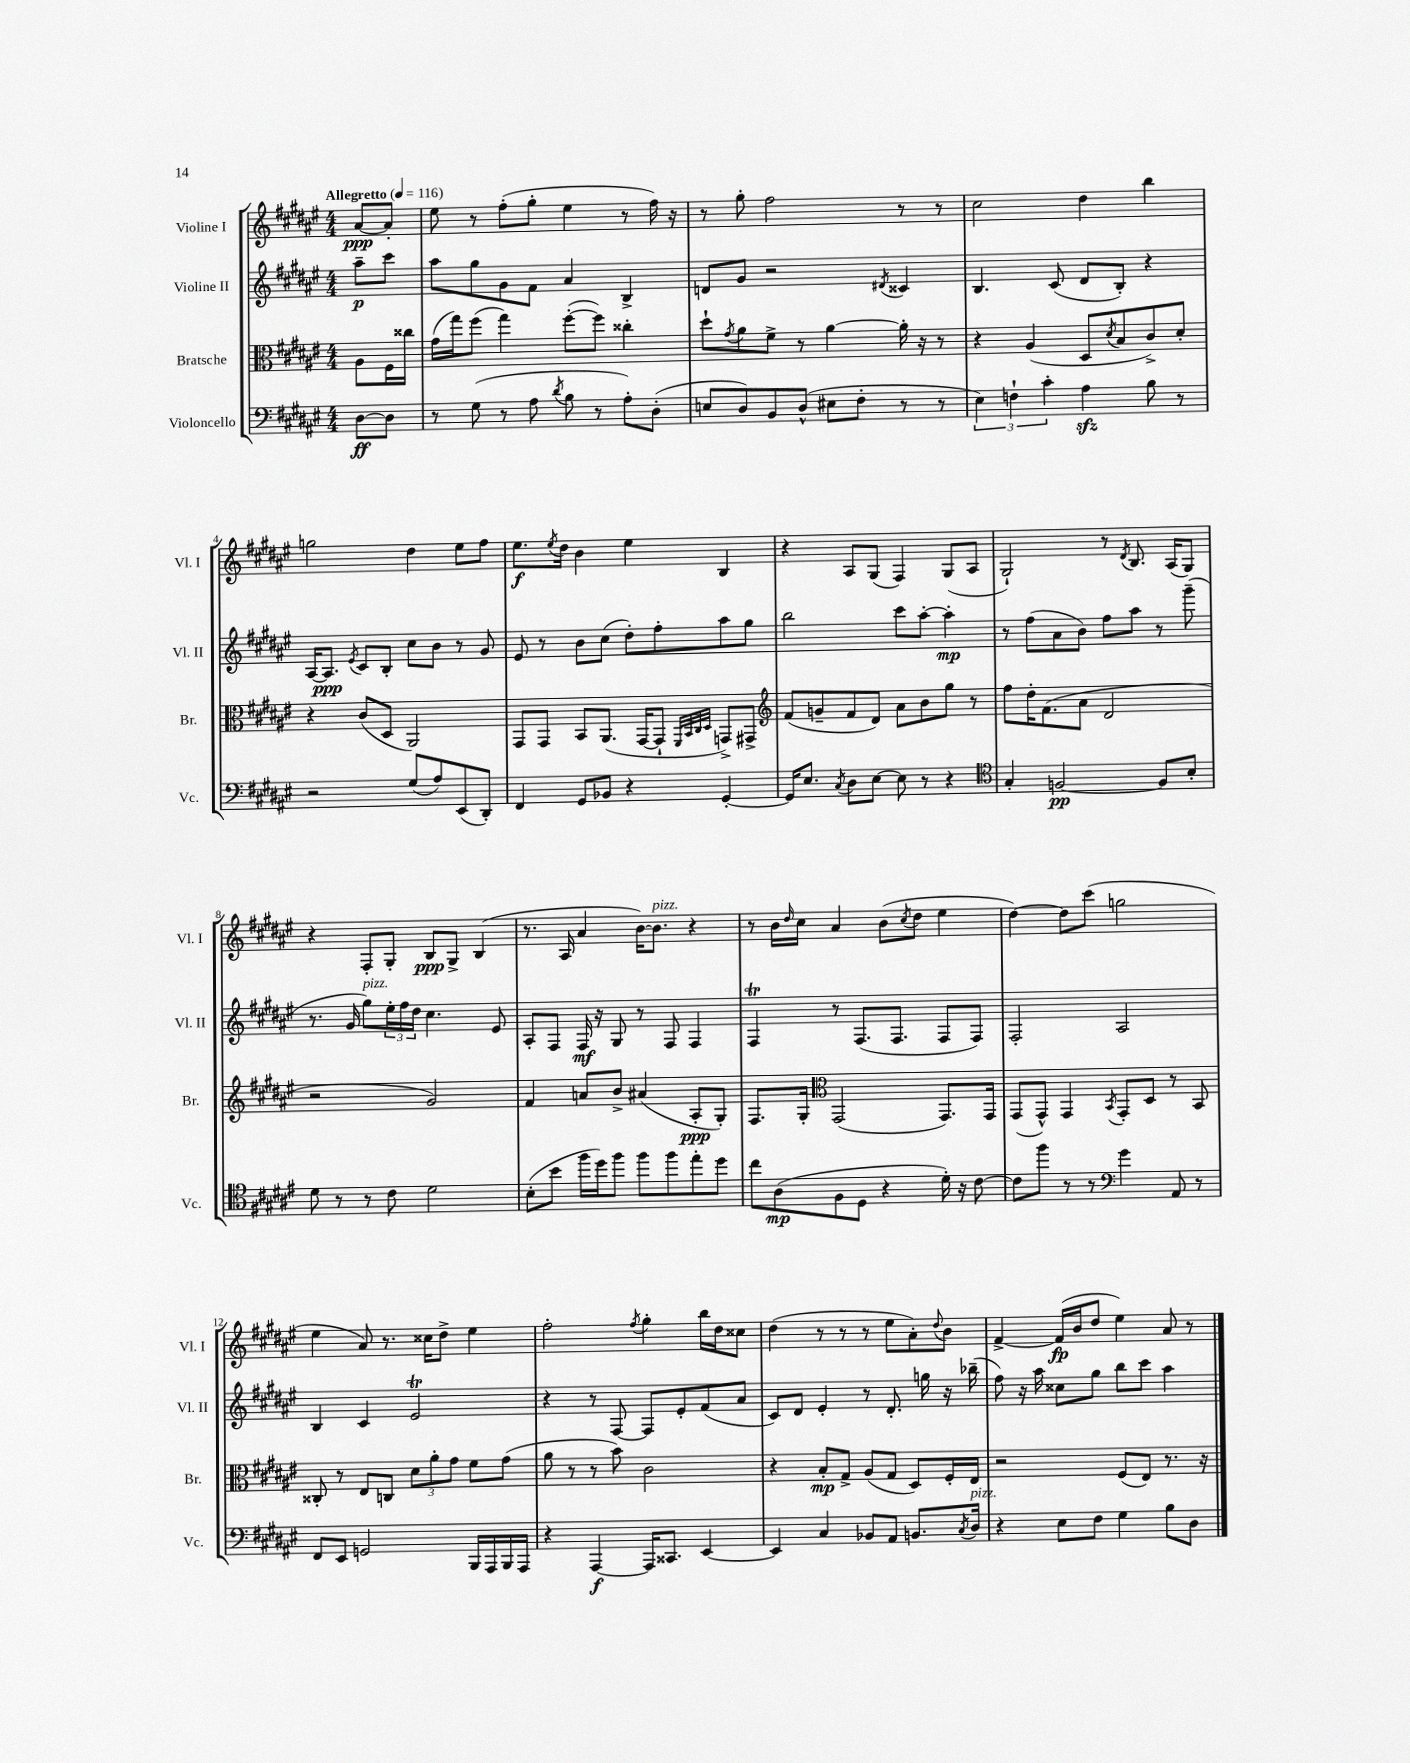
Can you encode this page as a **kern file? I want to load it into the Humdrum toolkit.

**kern	**dynam	**kern	**dynam	**kern	**dynam	**kern	**dynam
*part4	*part4	*part3	*part3	*part2	*part2	*part1	*part1
*staff4	*staff4	*staff3	*staff3	*staff2	*staff2	*staff1	*staff1
*I"Violoncello	*	*I"Bratsche	*	*I"Violine II	*	*I"Violine I	*
*I'Vc.	*	*I'Br.	*	*I'Vl. II	*	*I'Vl. I	*
*clefF4	*	*clefC3	*	*clefG2	*	*clefG2	*
*k[f#c#g#d#a#e#]	*	*k[f#c#g#d#a#e#]	*	*k[f#c#g#d#a#e#]	*	*k[f#c#g#d#a#e#]	*
*M4/4	*	*M4/4	*	*M4/4	*	*M4/4	*
*MM116	*	*MM116	*	*MM116	*	*MM116	*
=	=	=	=	=	=	=	=
!	!	!	!	!	!	!LO:TX:a:B:t=Allegretto	!
[8D#\L	ff	8A#\L	.	8aa#~\L	p	[8a#/L	ppp
8D#\J]	.	16F#\L	.	8ccc#\J	.	8a#'/J]	.
.	.	16cc##X\JJ	.	.	.	.	.
=1	=1	=1	=1	=1	=1	=1	=1
8r	.	(16g#\LL	.	8aa#\L	.	8ee#\	.
.	.	16gg#\J)	.	.	.	.	.
(8G#\	.	(8ff#\J	.	8gg#\	.	8r	.
8r	.	4gg#\)	.	8g#\	.	(8ff#'\L	.
8A#\	.	.	.	8f#\J	.	8gg#'\J	.
8qd#/	.	.	.	.	.	.	.
8B\	.	([8ff#'\L	.	4a#/	.	4ee#\	.
8r	.	8ff#\J])	.	.	.	.	.
8A#'\L)	.	4cc##X'\	.	4B^/	.	8r	.
(8D#'\J	.	.	.	.	.	16ff#\)	.
.	.	.	.	.	.	16r	.
=2	=2	=2	=2	=2	=2	=2	=2
8En/L	.	8dd#`\L	.	8dn/L	.	8r	.
.	.	8qg#/	.	.	.	.	.
8D#/)	.	8a#\	.	8g#/J	.	8gg#'\	.
8BB/	.	8f#^\J	.	2r	.	2ff#\	.
(8D#^^/J	.	8r	.	.	.	.	.
8E#X\L	.	[4a#\	.	.	.	.	.
8F#'\J	.	.	.	.	.	.	.
.	.	.	.	8qd#X/	.	.	.
8r	.	16a#'\]	.	4c##X/	.	8r	.
.	.	16r	.	.	.	.	.
8r	.	8r	.	.	.	8r	.
=3	=3	=3	=3	=3	=3	=3	=3
6E#\)	.	4r	.	4.B/	.	2cc#\	.
6Fn`\	.	.	.	.	.	.	.
.	.	(4A#/	.	.	.	.	.
6c#'\	.	.	.	.	.	.	.
.	.	.	.	(8c#/	.	.	.
4A#zz\	.	8D#/L	.	8d#/L	.	4dd#\	.
.	.	8qd#/	.	.	.	.	.
.	.	8B/	.	8B'/J)	.	.	.
8B\	.	8c#^/)	.	4r	.	4bb\	.
8r	.	8d#'/J	.	.	.	.	.
!!LO:LB:g=z
=4	=4	=4	=4	=4	=4	=4	=4
2r	.	4r	.	[16A#/KL	.	2ggn\	.
.	.	.	.	8.A#/J]	ppp	.	.
.	.	.	.	8qe#/	.	.	.
.	.	(8c#/L	.	8c#/L	.	.	.
.	.	8D#/J	.	8B'/J	.	.	.
(8G#/L	.	2AA#/)	.	8cc#\L	.	4dd#\	.
8A#/)	.	.	.	8b\J	.	.	.
(8EE#/	.	.	.	8r	.	8ee#\L	.
8DD#'/J)	.	.	.	8g#/	.	8ff#\J	.
=5	=5	=5	=5	=5	=5	=5	=5
4FF#/	.	8GG#/L	.	8e#/	.	8.ee#\L	f
.	.	8GG#/J	.	8r	.	.	.
.	.	.	.	.	.	8qee#/	.
.	.	.	.	.	.	16dd#\Jk	.
8GG#/L	.	8BB/L	.	8b\L	.	4b\	.
8BB-X/J	.	(8.AA#/J	.	(8cc#\J	.	.	.
4r	.	.	.	8dd#'\L)	.	4ee#\	.
.	.	[16GG#/KL	.	.	.	.	.
.	.	8GG#`/J]	.	8ff#'\	.	.	.
.	.	32qqFF#/LLL	.	.	.	.	.
.	.	32qqBB/	.	.	.	.	.
.	.	32qqC#/	.	.	.	.	.
.	.	32qqD#/JJJ	.	.	.	.	.
[4GG#'/	.	8GGn^/L)	.	8aa#\	.	4B/	.
.	.	8GG#X^/J	.	8gg#\J	.	.	.
=6	=6	=6	=6	=6	=6	=6	=6
*	*	*clefG2	*	*	*	*	*
16GG#/KL]	.	(8f#/L	.	2bb\	.	4r	.
8.E#/J	.	.	.	.	.	.	.
.	.	8gn~/	.	.	.	.	.
8qC#/	.	.	.	.	.	.	.
8D#\L	.	8f#/	.	.	.	8A#/L	.
[8E#\J	.	8d#/J)	.	.	.	(8G#/J	.
8E#\]	.	8a#\L	.	8ccc#\L	.	4F#/)	.
8r	.	8b\	.	[8aa#'\J	.	.	.
4r	.	8gg#\J	.	4aa#'\]	mp	(8G#/L	.
.	.	8r	.	.	.	8A#/J	.
=7	=7	=7	=7	=7	=7	=7	=7
*clefC4	*	*	*	*	*	*	*
4G#'/	.	8ff#\L	.	8r	.	2G#`/)	.
.	.	16dd#'\K	.	(8ff#\L	.	.	.
.	.	(8.f#\	.	.	.	.	.
[2Fn/	pp	.	.	8a#\	.	.	.
.	.	8a#\J	.	8b\J)	.	.	.
.	.	2d#/	.	8ff#\L	.	8r	.
.	.	.	.	.	.	8qd#/	.
.	.	.	.	8aa#\J	.	8.B/	.
8F/L]	.	.	.	8r	.	.	.
.	.	.	.	.	.	(16A#/KL	.
8B'/J	.	.	.	(8ggg#~\	.	8G#/J)	.
!!LO:LB:g=z
=8	=8	=8	=8	=8	=8	=8	=8
8d#\	.	2r	.	8.r	.	4r	.
8r	.	.	.	.	.	.	.
.	.	.	.	16g#/	.	.	.
!	!	!	!	!LO:TX:a:i:t=pizz.	!	!	!
8r	.	.	.	8gg#\L)	.	8F#'/L	.
8c#\	.	.	.	24ee#'\L	.	8G#'/J	.
.	.	.	.	24ff#\	.	.	.
.	.	.	.	24dd#\JJ	.	.	.
2d#\	.	2g#/)	.	4.cc#\	.	8B/L	ppp
.	.	.	.	.	.	8G#^/J	.
.	.	.	.	.	.	(4B/	.
.	.	.	.	8e#/	.	.	.
=9	=9	=9	=9	=9	=9	=9	=9
(8B'\L	.	4f#/	.	8A#'/L	.	8.r	.
8b\J	.	.	.	8F#/J	.	.	.
.	.	.	.	.	.	16A#/	.
16ff#\LL	.	8an/L	.	16F#/	mf	4a#/	.
16dd#\J)	.	.	.	16r	.	.	.
8ff#\J	.	8b^/J	.	8G#/	.	.	.
8ff#\L	.	(4a#X/	.	8r	.	[16b\KL)	.
!	!	!	!	!	!	!LO:TX:a:i:t=pizz.	!
.	.	.	.	.	.	8.b\J]	.
8ff#\	.	.	.	8F#/	.	.	.
8ee#'\	.	8A#'/L	ppp	4F#/	.	4r	.
8dd#\J	.	8G#'/J)	.	.	.	.	.
=10	=10	=10	=10	=10	=10	=10	=10
8cc#\L	.	8.F#/L	.	4F#T/	.	8r	.
(8A#\	mp	.	.	.	.	16b\LL	.
.	.	.	.	.	.	16qqdd#/	.
.	.	16G#'/Jk	.	.	.	16cc#\JJ	.
*	*	*clefC3	*	*	*	*	*
8F#\	.	(2GG#/	.	8r	.	4a#/	.
8D#\J	.	.	.	(8.F#/L	.	.	.
4r	.	.	.	.	.	(8b\L	.
.	.	.	.	8.F#/J	.	.	.
.	.	.	.	.	.	8qcc#/	.
.	.	.	.	.	.	8dd#\J	.
16d#'\)	.	8.GG#/L)	.	8F#/L	.	4ee#\	.
16r	.	.	.	.	.	.	.
[8c#\	.	.	.	8F#/J)	.	.	.
.	.	16GG#/Jk	.	.	.	.	.
=11	=11	=11	=11	=11	=11	=11	=11
8c#\L]	.	(8GG#/L	.	2F#'/	.	[4dd#\)	.
8ff#\J	.	8GG#^^/J)	.	.	.	.	.
8r	.	4GG#/	.	.	.	8dd#\L]	.
8r	.	.	.	.	.	(8ccc#\J	.
*clefF4	*	*	*	*	*	*	*
.	.	8qBB/	.	.	.	.	.
4g#\	.	8GG#'/L	.	2A#/	.	2ggn\	.
.	.	8D#/J	.	.	.	.	.
8AA#/	.	8r	.	.	.	.	.
8r	.	8BB/	.	.	.	.	.
!!LO:LB:g=z
=12	=12	=12	=12	=12	=12	=12	=12
8FF#/L	.	8C##X'/	.	4B/	.	4ee#\	.
8EE#/J	.	8r	.	.	.	.	.
2GGn/	.	8E#/L	.	4c#/	.	8a#/)	.
.	.	8Cn/J	.	.	.	8.r	.
.	.	12d#\L	.	2e#t/	.	.	.
.	.	.	.	.	.	16cc##X\KL	.
.	.	12a#'\	.	.	.	.	.
.	.	.	.	.	.	8dd#^\J	.
.	.	12g#\J	.	.	.	.	.
16BBB/LL	.	8f#\L	.	.	.	4ee#\	.
16AAA#/	.	.	.	.	.	.	.
16BBB/	.	(8g#\J	.	.	.	.	.
16AAA#/JJ	.	.	.	.	.	.	.
=13	=13	=13	=13	=13	=13	=13	=13
4r	.	8a#\	.	4r	.	2ff#'\	.
.	.	8r	.	.	.	.	.
[4AAA#/	f	8r	.	8r	.	.	.
.	.	8b\)	.	[8F#/	.	.	.
.	.	.	.	.	.	8qff#/	.
16AAA#/KL]	.	2c#\	.	8F#/L]	.	4gg#'\	.
8.CC##X/J	.	.	.	.	.	.	.
.	.	.	.	8e#'/	.	.	.
[4EE#/	.	.	.	(8f#/	.	16bb\LL	.
.	.	.	.	.	.	16dd#\J	.
.	.	.	.	8a#/J	.	8cc##X\J	.
=14	=14	=14	=14	=14	=14	=14	=14
4EE#/]	.	4r	.	8c#/L)	.	(4dd#\	.
.	.	.	.	8d#/J	.	.	.
4C#/	.	8B'/L	mp	4e#'/	.	8r	.
.	.	8G#^/J	.	.	.	8r	.
8BB-X/L	.	(8A#/L	.	8r	.	8r	.
8AA#/J	.	8G#/J	.	8.d#'/	.	8ee#\L	.
8.BBn/L	.	8D#/L)	.	.	.	8a#'\)	.
.	.	.	.	16ggn\	.	.	.
.	.	.	.	.	.	8qqdd#/	.
.	.	16F#'/L	.	16r	.	8b\J	.
8qC#/	.	.	.	.	.	.	.
!LO:TX:a:i:t=pizz.	!	!	!	!	!	!	!
16D#/Jk	.	16E#/JJ	.	(16bb-X~\	.	.	.
=15	=15	=15	=15	=15	=15	=15	=15
4r	.	2r	.	8ff#\)	.	[4f#^/	.
.	.	.	.	16r	.	.	.
.	.	.	.	16aa#\	.	.	.
8E#\L	.	.	.	8cc##X\L	.	(16f#/LL]	fp
.	.	.	.	.	.	16b/J	.
8F#\J	.	.	.	8gg#\J	.	8dd#/J	.
4G#\	.	(8F#/L	.	8bb\L	.	4ee#\)	.
.	.	8E#/J)	.	8ccc#\J	.	.	.
8B\L	.	8.r	.	4aa#\	.	8a#/	.
8D#\J	.	.	.	.	.	8r	.
.	.	16r	.	.	.	.	.
==	==	==	==	==	==	==	==
*-	*-	*-	*-	*-	*-	*-	*-
